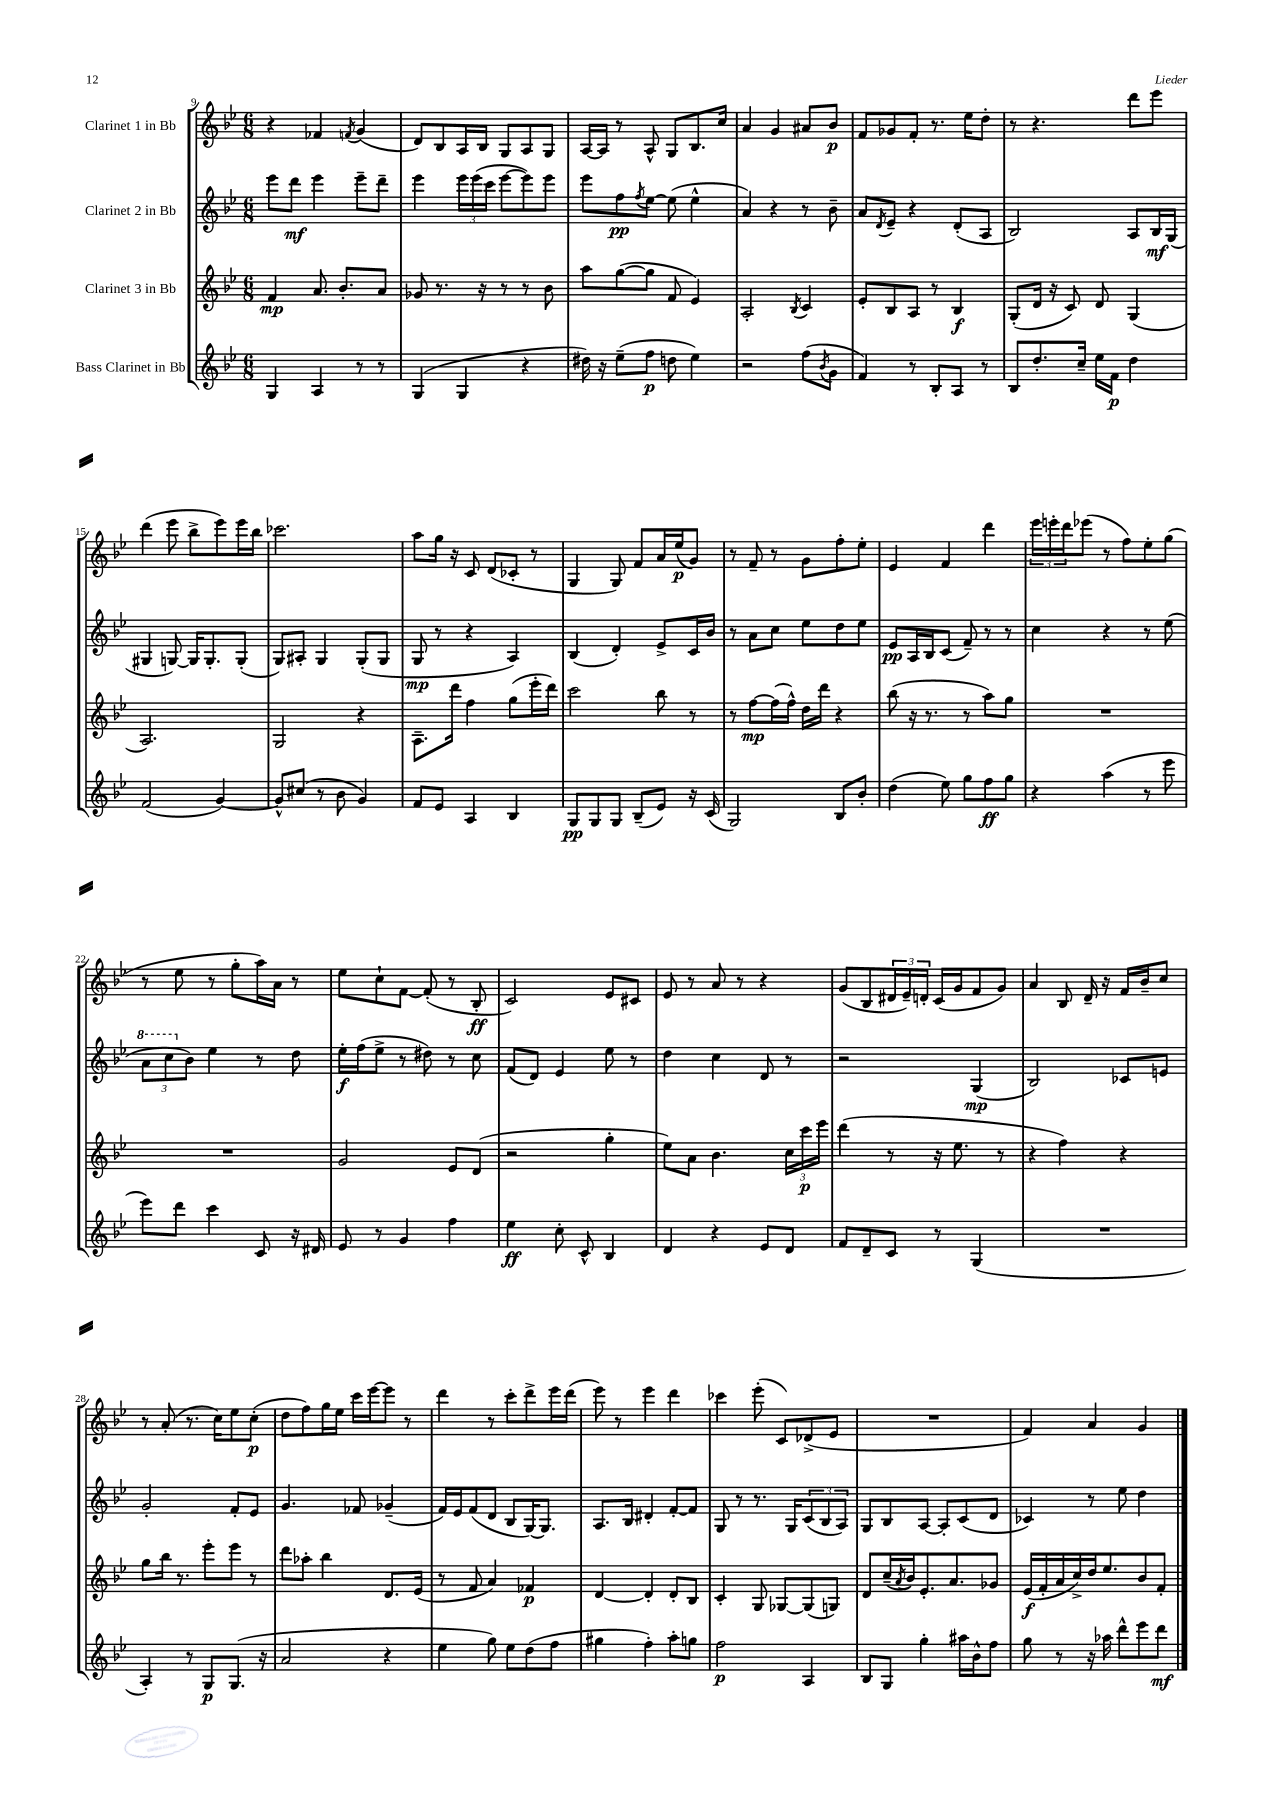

**kern	**kern	**kern	**kern
*staff4	*staff3	*staff2	*staff1
*clefG2	*clefG2	*clefG2	*clefG2
*k[b-e-]	*k[b-e-]	*k[b-e-]	*k[b-e-]
*M6/8	*M6/8	*M6/8	*M6/8
4G/	4f/	8eee-\L	4r
.	.	8ddd\J	.
4A/	8.a/	4eee-\	4f-/
.	8.b-'/L	.	.
.	.	.	8qf/
8r	.	8eee-~\L	(4g/
8r	8a/J	8ddd~\J	.
=	=	=	=
(4G/	8g-/	4eee-\	8d/L)
.	8.r	.	8B-/
4G/	.	24eee-\LL	16A/L
.	.	(24eee-\	.
.	16r	.	16B-/JJ
.	.	24ccc\JJ	.
.	8r	[8eee-\L	8G/L
4r	8r	8eee-\])	8A/
.	8b-\	8eee-\J	8G/J
=	=	=	=
16dd#\)	8aa\L	8eee-\L	[16A/LL
16r	.	.	16A/]JJ
(8ee-~\L	([8gg\	8ff\	8r
.	.	8qff/	.
8ff\J	8gg\]J	[8ee-\J	8A^^/
8dd\	8f/	(8ee-\]	8G/L
4ee-\)	4e-/)	4ee-^^\	8.B-/
.	.	.	16cc/Jk
=	=	=	=
2r	2A'/	4a/)	4a/
.	.	4r	4g/
.	8qB-/	.	.
(8ff\L	4c/	8r	8a#/L
8qb-/	.	.	.
8g\J	.	8b-~\	8b-/J
=	=	=	=
4f/)	8e-'/L	8a/L	8f/L
.	.	8qd/	.
.	8B-/	8e-~/J	8g-/
8r	8A/J	4r	8f'/J
8B-'/L	8r	.	8.r
8A/J	4B-/	(8d'/L	.
.	.	.	16ee-\LK
8r	.	8A/J	8dd'\J
=	=	=	=
8B-/L	(8G'/L	2B-/)	8r
8.dd'/	16d/Jk	.	4.r
.	16r	.	.
.	8c/)	.	.
16cc~/Jk	.	.	.
16ee-\LL	8d/	.	.
16f\JJ	.	.	.
4dd\	(4G/	8A/L	8ddd\L
.	.	16B-/L	8eee-\J
.	.	(16G/JJ	.
=	=	=	=
(2f/	2.A/)	4G#/	(4ddd\
.	.	[8G/)	8eee-\
.	.	16G/]LK	8bb-^\L
.	.	8.G'/	.
[4g/)	.	.	8eee-\)
.	.	(8G'/J	16eee-\L
.	.	.	16bb-\JJ
=	=	=	=
8g^^/]L	2G/	8G/L)	2.ccc-\
(8cc#/J	.	8A#'/J	.
8r	.	4G/	.
8b-\	.	.	.
4g/)	4r	(8G'/L	.
.	.	8G/J	.
=	=	=	=
8f/L	8.A~\L	8G/	8aa\L
8e-/J	.	8r	16gg\Jk
.	16ddd\Jk	.	16r
4A/	4ff\	4r	8c/
.	.	.	(8d/L
4B-/	(8gg\L	4A/)	8c-'/J
.	16eee-'\L	.	8r
.	16ddd\JJ)	.	.
=	=	=	=
8G/L	2ccc\	(4B-/	4G/
8G/	.	.	.
8G/J	.	4d'/)	8G/)
(8B-~/L	.	.	8f/L
8e-/J)	8bb-\	8e-^/L	16a/L
.	.	.	(16ee-/J
16r	8r	16c/L	8g/J)
(16c/	.	16b-/JJ	.
=	=	=	=
2G/)	8r	8r	8r
.	[8ff\L	8a\L	8f~/
.	(16ff\]L	8cc\J	8r
.	16ff^^\JJ)	.	.
.	16dd\LL	8ee-\L	8g\L
.	16ddd\JJ	.	.
8B-/L	4r	8dd\	8ff'\
8b-'/J	.	8ee-\J	8ee-'\J
=	=	=	=
(4dd\	(8bb-\	8e-/L	4e-/
.	16r	16A/L	.
.	8.r	16B-/J	.
8ee-\)	.	(8c/J	4f/
8gg\L	8r	8f~/)	.
8ff\	8aa\L)	8r	4ddd\
8gg\J	8gg\J	8r	.
=	=	=	=
4r	2.r	4cc\	24eee-\LL
.	.	.	24eee'\
.	.	.	24ddd\J
.	.	.	(8eee-\J
(4aa\	.	4r	8r
.	.	.	8ff\L)
8r	.	8r	8ee-'\
8eee-\	.	(8ee-\	(8gg\J
=	=	=	=
8eee-\L)	2.r	12aa\L	8r
.	.	12ccc\	.
8ddd\J	.	.	8ee-\
.	.	12b-\J)	.
4ccc\	.	4ee-\	8r
.	.	.	8gg'\L
8c/	.	8r	16aa\L)
.	.	.	16a\JJ
16r	.	8dd\	8r
16d#/	.	.	.
=	=	=	=
8e-/	2g/	16ee-'\LL	8ee-\L
.	.	(16ff\J	.
8r	.	8ee-^\J	8cc`\
4g/	.	8r	[8f\J
.	.	8dd#\)	(8f'/]
4ff\	8e-/L	8r	8r
.	(8d/J	8cc\	8B-'/
=	=	=	=
4ee-\	2r	(8f/L	2c/)
.	.	8d/J)	.
8cc'\	.	4e-/	.
8c^^/	.	.	.
4B-/	4gg'\	8ee-\	8e-/L
.	.	8r	8c#/J
=	=	=	=
4d/	8ee-\L)	4dd\	8e-/
.	8a\J	.	8r
4r	4.b-\	4cc\	8a/
.	.	.	8r
8e-/L	.	8d/	4r
8d/J	24cc\LL	8r	.
.	24ccc\	.	.
.	24eee-\JJ	.	.
=	=	=	=
8f/L	(4ddd\	2r	(8g/L
8d~/	.	.	8B-/
8c/J	8r	.	24d#/L
.	.	.	24e-~/)
.	.	.	24d'/JJ
8r	16r	.	(16c/LL
.	8.ee-\	.	16g/J
(4G/	.	(4G/	8f/
.	8r	.	8g/J)
=	=	=	=
2.r	4r	2B-/)	4a/
.	4ff\)	.	8B-/
.	.	.	16d~/
.	.	.	16r
.	4r	8c-/L	16f/LL
.	.	.	16b-~/J
.	.	8e/J	8cc/J
=	=	=	=
4A'/)	8gg\L	2g'/	8r
.	16bb-\Jk	.	(8a'/
.	8.r	.	.
8r	.	.	8.r
8G/L	8eee-'\L	.	.
.	.	.	16cc\LK)
(8.G/J	8eee-\J	8f'/L	8ee-\
.	8r	8e-/J	(8cc'\J
16r	.	.	.
=	=	=	=
2a/	8ddd\L	4.g/	8dd\L
.	8aa-'\J	.	8ff\)
.	4bb-\	.	16gg\L
.	.	.	16ee-\JJ
.	.	8f-/	16ccc\LL
.	.	.	[16eee-\J
4r	8.d/L	(4g-~/	8eee-\]J
.	.	.	8r
.	(16e-/Jk	.	.
=	=	=	=
4ee-\	8r	16f/LL)	4ddd\
.	.	16e-/J	.
.	8f/	(8f/	.
8gg\)	4a/)	8d/J	8r
8ee-\L	.	8B-/L	8ccc'\L
(8dd\	4f-/	[16G/K)	8ddd^\
.	.	8.G/]J	.
8ff\J	.	.	16eee-\L
.	.	.	(16ddd\JJ
=	=	=	=
4gg#\	[4d/	8.A/L	8eee-\)
.	.	.	8r
.	.	16B-/Jk	.
4ff'\)	4d'/]	4d#'/	4eee-\
8aa'\L	8d'/L	[8f'/L	4ddd\
8gg\J	8B-/J	8f/]J	.
=	=	=	=
2ff\	4c'/	8G/	4ccc-\
.	.	8r	.
.	8G/	8.r	(8eee-'\
.	[8G-/L	.	8c/L)
.	.	16G/LK	.
4A/	(8G-/]	(12c/	(8d-^/
.	.	12B-/	.
.	8G/J)	.	8e-/J
.	.	12A/J)	.
=	=	=	=
8B-/L	8d/L	8G/L	2.r
8G/J	(16cc~/L	8B-/	.
.	8qa/	.	.
.	16b-/J)	.	.
4gg'\	8.e-'/	[8A/J	.
.	.	8A'/]L	.
.	8.a/	.	.
16aa#\LL	.	(8c/	.
16b-^^\J	.	.	.
8ff\J	8g-/J	8d/J	.
=	=	=	=
8gg\	(16e-/LL	4c-/)	4f/)
.	16f'/	.	.
8r	16a/	.	.
.	16cc^/)	.	.
16r	16dd/J	8r	4a/
16aa-\	8.ee-/	.	.
8ddd^^\L	.	8ee-\	.
8eee-\	8b-/	4dd\	4g/
8ddd\J	8f'/J	.	.
==	==	==	==
*-	*-	*-	*-
